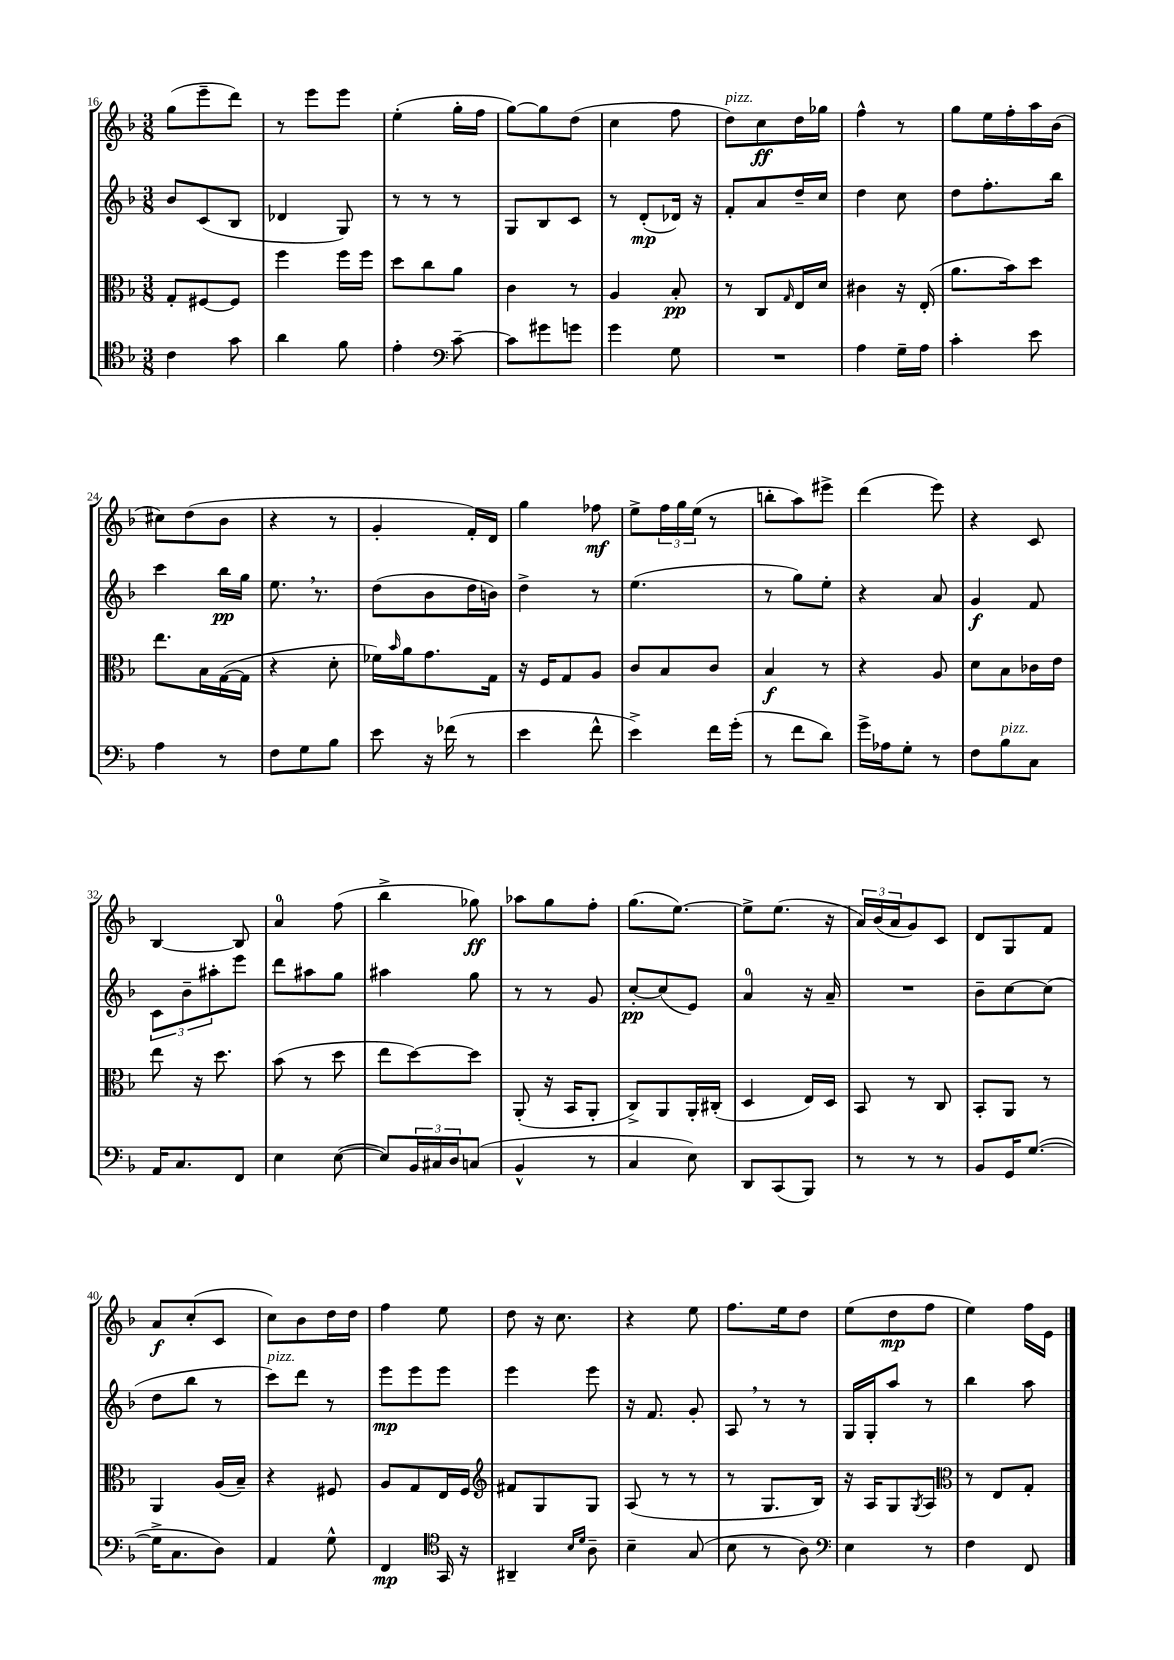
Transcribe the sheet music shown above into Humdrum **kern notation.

**kern	**kern	**kern	**kern
*staff4	*staff3	*staff2	*staff1
*clefC4	*clefC3	*clefG2	*clefG2
*k[b-]	*k[b-]	*k[b-]	*k[b-]
*M3/8	*M3/8	*M3/8	*M3/8
4c\	8G'/L	8b-/L	(8gg\L
.	[8F#/	(8c/	8eee~\
8g\	8F#/]J	8B-/J	8ddd\J)
=	=	=	=
4a\	4ff\	4d-/	8r
.	.	.	8eee\L
8f\	16ff\LL	8G/)	8eee\J
.	16ff\JJ	.	.
=	=	=	=
4e'\	8dd\L	8r	(4ee'\
.	8cc\	8r	.
*clefF4	*	*	*
[8c~\	8a\J	8r	16gg'\LL
.	.	.	16ff\JJ
=	=	=	=
8c\]L	4c\	8G/L	[8gg\L)
8g#\	.	8B-/	8gg\]
8g\J	8r	8c/J	(8dd\J
=	=	=	=
4g\	4A/	8r	4cc\
.	.	(8d'/L	.
8G\	8B-'/	16d-/Jk)	8ff\
.	.	16r	.
=	=	=	=
4.r	8r	8f'/L	8dd\L)
.	8C/L	8a/	8cc\
.	16qqG/	.	.
.	16E/L	16dd~/L	16dd\L
.	16d/JJ	16cc/JJ	16gg-\JJ
=	=	=	=
4A\	4c#\	4dd\	4ff^^\
16G~\LL	16r	8cc\	8r
16A\JJ	(16E'/	.	.
=	=	=	=
4c'\	8.a\L	8dd\L	8gg\L
.	.	8.ff'\	16ee\L
.	16b-\k)	.	16ff'\
8e\	8dd\J	.	16aa\
.	.	16bb-\Jk	(16b-\JJ
=	=	=	=
4A\	8.ee\L	4ccc\	8cc#\L)
.	.	.	(8dd\
.	16B-\L	.	.
8r	([16G\	16bb-\LL	8b-\J
.	16G\]JJ	16gg\JJ	.
=	=	=	=
8F\L	4r	8.ee\	4r
8G\	.	.	.
.	.	8.r	.
8B-\J	8d'\	.	8r
=	=	=	=
8e\	16f-\LL)	(8dd\L	4g'/
.	16qqb-/	.	.
.	16a\J	.	.
16r	8.g\	8b-\	.
(16f-\	.	.	.
8r	.	16dd\L	16f'/LL)
.	16G\Jk	16b\JJ)	16d/JJ
=	=	=	=
4e\	16r	4dd^\	4gg\
.	16F/LK	.	.
.	8G/	.	.
8f^^\	8A/J	8r	8ff-\
=	=	=	=
4e^\)	8c/L	(4.ee\	8ee^\L
.	8B-/	.	24ff\L
.	.	.	24gg\
.	.	.	(24ee\JJ
16f\LL	8c/J	.	8r
(16g'\JJ	.	.	.
=	=	=	=
8r	4B-/	8r	8bb'\L
8f\L	.	8gg\L)	8aa\)
8d\J)	8r	8ee'\J	8eee#^\J
=	=	=	=
16g^\LL	4r	4r	(4ddd\
16A-\J	.	.	.
8G'\J	.	.	.
8r	8A/	8a/	8eee\)
=	=	=	=
8F\L	8d\L	4g/	4r
8B-\	8B-\	.	.
8C\J	16c-\L	8f/	8c/
.	16e\JJ	.	.
=	=	=	=
16AA/LK	8ee\	12c\L	[4B-/
8.C/	.	.	.
.	.	12b-~\	.
.	16r	.	.
.	.	12aa#'\	.
.	8.dd\	.	.
8FF/J	.	8eee\J	8B-/]
=	=	=	=
4E\	(8b-\	8ddd\L	4a/
.	8r	8aa#\	.
([8E\	8dd\	8gg\J	(8ff\
=	=	=	=
8E/]L)	8ee\L	4aa#\	4bb-^\
24BB-/L	[8dd\)	.	.
24C#/	.	.	.
24D/J	.	.	.
(8C/J	8dd\]J	8gg\	8gg-\)
=	=	=	=
4BB-^^/	(8AA'/	8r	8aa-\L
.	16r	8r	8gg\
.	16BB-/LK	.	.
8r	8AA'/J	8g/	8ff'\J
=	=	=	=
4C/	8C^/L)	[8cc'/L	(8.gg\L
.	8AA/	(8cc/]	.
.	.	.	[8.ee\J)
8E\)	16AA'/L	8e/J)	.
.	(16C#'/JJ	.	.
=	=	=	=
8DD/L	4D/	4a/	8ee^\]L
(8CC/	.	.	(8.ee\J
8BBB-/J)	16E/LL)	16r	.
.	16D/JJ	16a~/	16r
=	=	=	=
8r	8BB-/	4.r	24a/LL)
.	.	.	(24b-/
.	.	.	24a/J
8r	8r	.	8g/)
8r	8C/	.	8c/J
=	=	=	=
8BB-/L	8BB-'/L	8b-~\L	8d/L
16GG/K	8AA/J	[8cc\	8G/
([8.G/J	.	.	.
.	8r	(8cc\]J	8f/J
=	=	=	=
16G^\]LK	4AA/	8dd\L	8a/L
8.C\	.	.	.
.	.	8bb-\J	(8cc'/
8D\J)	(16A/LL	8r	8c/J
.	16B-~/JJ)	.	.
=	=	=	=
4AA/	4r	8ccc\L)	8cc\L)
.	.	8ddd\J	8b-\
8G^^\	8F#/	8r	16dd\L
.	.	.	16dd\JJ
=	=	=	=
4FF/	8A/L	8eee\L	4ff\
.	8G/	8eee\	.
*clefC4	*	*	*
16GG/	16E/L	8eee\J	8ee\
16r	16F/JJ	.	.
=	=	=	=
*	*clefG2	*	*
4AA#~/	8f#/L	4eee\	8dd\
.	8G/	.	16r
.	.	.	8.cc\
16qqB-/LL	.	.	.
16qqd/JJ	.	.	.
8A~\	8G/J	8eee\	.
=	=	=	=
4B-~\	(8A/	16r	4r
.	.	8.f/	.
.	8r	.	.
(8G/	8r	8g'/	8ee\
=	=	=	=
8B-\	8r	8A/	8.ff\L
8r	8.G/L	8r	.
.	.	.	16ee\k
8A\)	.	8r	8dd\J
.	16B-/Jk)	.	.
=	=	=	=
*clefF4	*	*	*
4E\	16r	16G/LL	(8ee\L
.	16A/LK	16G'/J	.
.	8G/	8aa/J	8dd\
.	8qG/	.	.
8r	8A/J	8r	8ff\J
=	=	=	=
*	*clefC3	*	*
4F\	8r	4bb-\	4ee\)
.	8E/L	.	.
8FF/	8G'/J	8aa\	16ff\LL
.	.	.	16e\JJ
==	==	==	==
*-	*-	*-	*-
